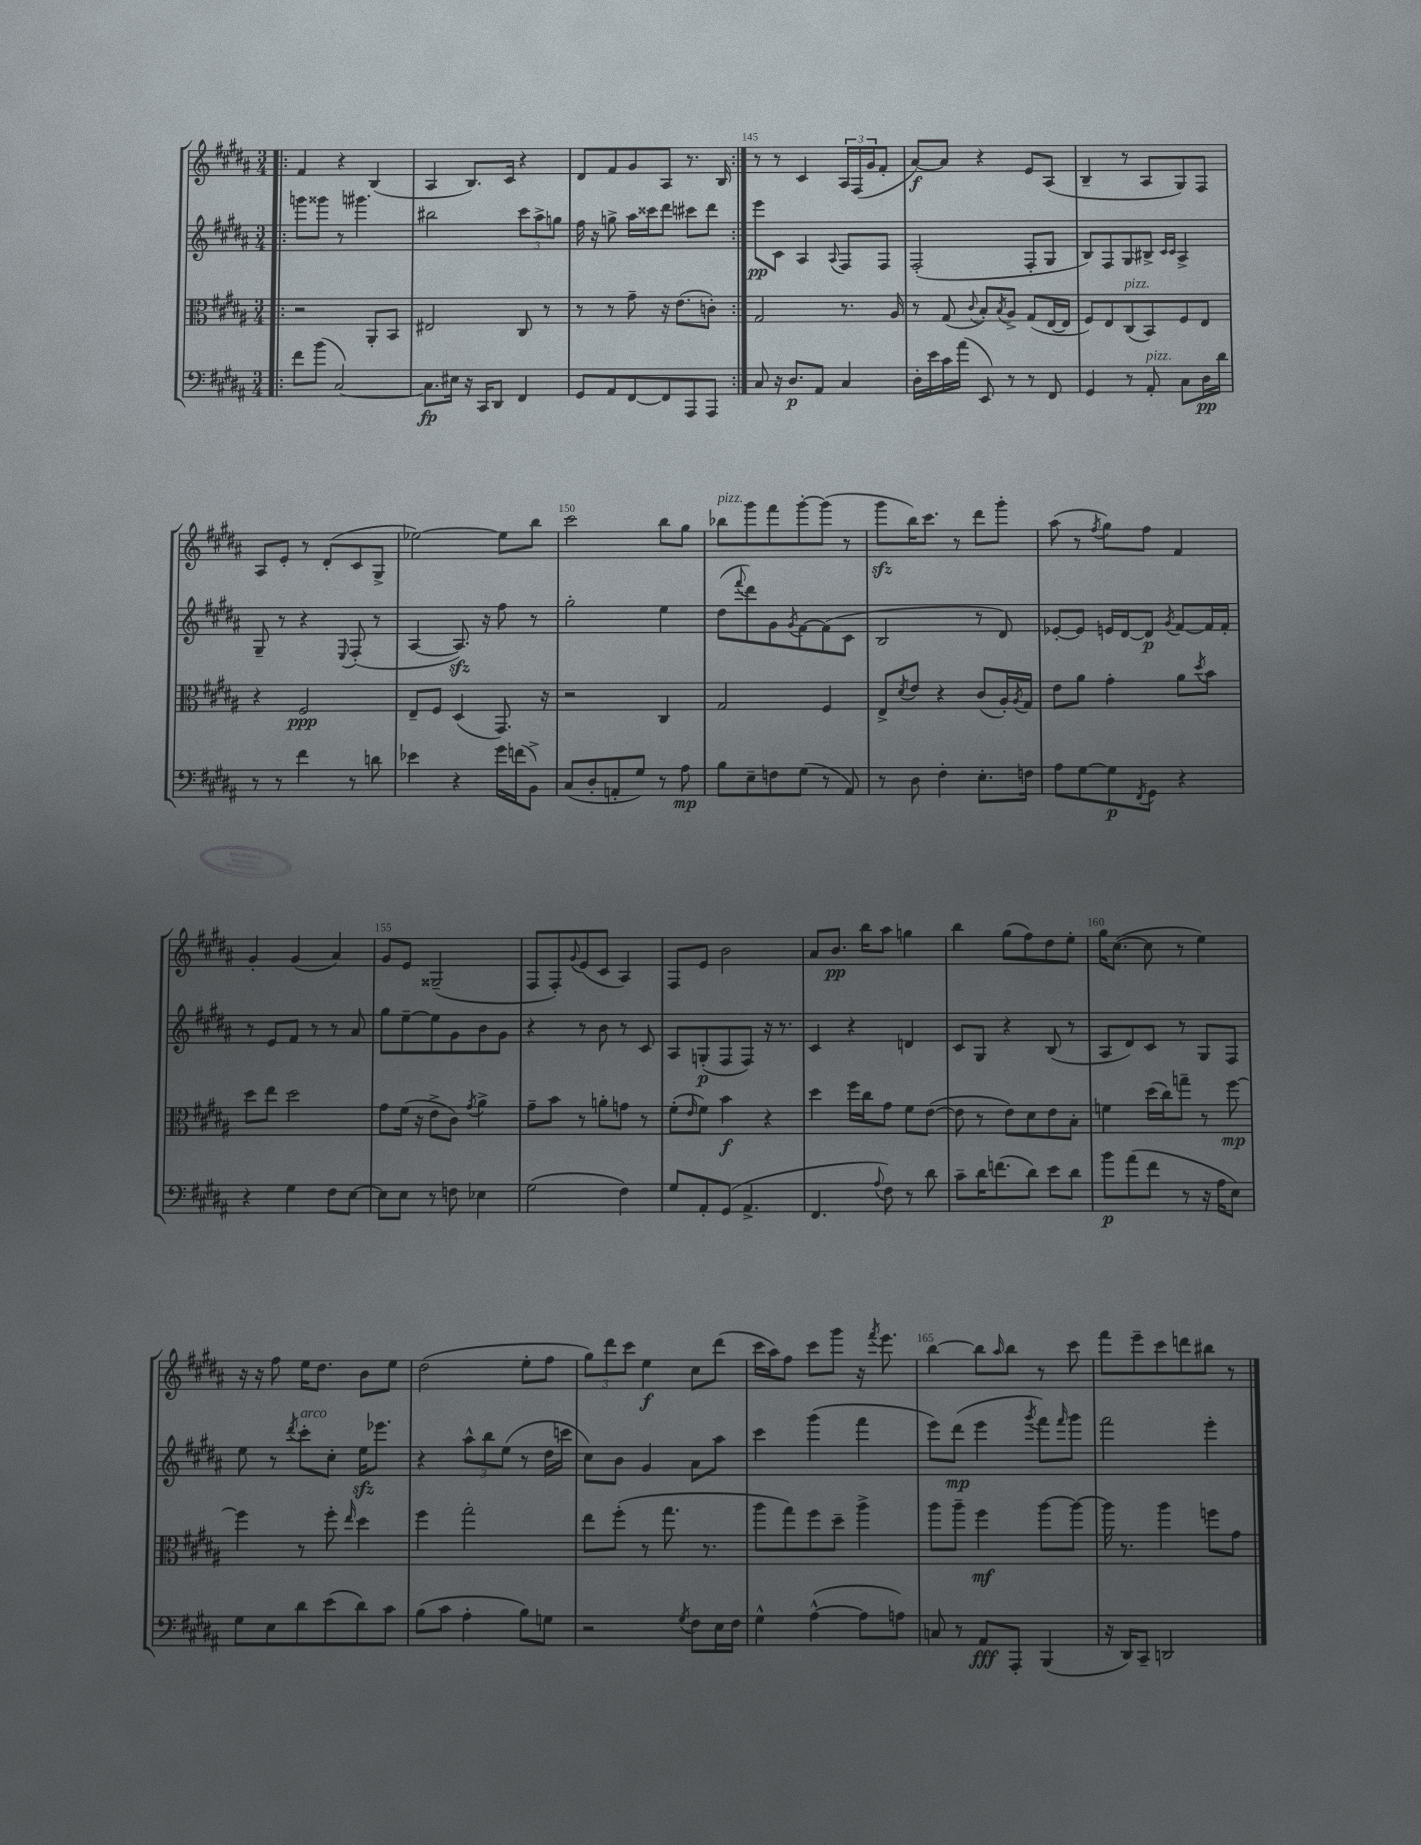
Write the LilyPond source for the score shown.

<<
\new StaffGroup <<
\new Staff = "s0" {
    \clef treble \key b \major \numericTimeSignature \time 3/4
    \repeat volta 2 { \bar ".|:" fis'4 r4 b4( |
    ais4 b8.) cis'16 r4 |
    dis'8 fis'8 gis'8 ais8 r8. b16 | }
    r8 r8 cis'4 \tuplet 3/2 { ais16 fis16( gis'16 } fis'8-. |
    ais'8~\f) ais'8 r4 e'8 ais8( |
    b4-- r8 ais8 gis8) fis8 |
    ais8 e'8-. r8 dis'8-.( cis'8 gis8-> |
    ees''2~) ees''8 b''8 |
    cis'''2 b''8 gis''8 |
    bes''8^\markup { \italic "pizz." } gis'''8 fis'''8 gis'''8~-. gis'''8( r8 |
    gis'''8\sfz b''16) cis'''8. r8 dis'''8 gis'''8-. |
    ais''8( r8 \acciaccatura { fis''8 } gis''8) fis''8 fis'4 |
    gis'4-. gis'4( ais'4) |
    gis'8 e'8 gisis2--( |
    fis8 fis8-.) \appoggiatura { gis'8 } e'8( cis'8 ais4) |
    fis8 e'8 b'2 |
    ais'8 b'8.\pp b''16 ais''8 g''4 |
    b''4 gis''8( fis''8) dis''8 e''8-. |
    gis''16 cis''8.~( cis''8 r8 e''4) |
    r16 r16 fis''8 e''16 dis''8. b'8 e''8 |
    dis''2( e''8-. fis''8 |
    \tuplet 3/2 { gis''8) dis'''8 cis'''8 } e''4\f cis''8 dis'''8( |
    cis'''16 ais''16) fis''8 cis'''8 gis'''8 r16 \acciaccatura { fis'''8 } e'''8. |
    b''4~ b''8 \grace { ais''16 } b''8 r8 cis'''8 |
    fis'''8 e'''8-- cis'''8 d'''8 bis''8 r8 \bar "|." |
}
\new Staff = "s1" {
    \clef treble \key b \major \numericTimeSignature \time 3/4
    \repeat volta 2 { \bar ".|:" g'''8 gisis'''8 r8 gis'''4. |
    bis''2 \tuplet 3/2 { cis'''8 ais''8-> g''8 } |
    fis''16 r16 g''8-> ais''16 cisis'''16 dis'''8 cis'''8 dis'''8 | }
    e'''8\pp cis'8 ais4 \appoggiatura { ais8 } fis8 fis8 |
    fis2-.( fis8-. gis8 |
    b8) fis8 gis8 bis8-> \grace { cis'16 cis'16 } ais4-> |
    gis8-- r8 r4 \appoggiatura { e8 } fis8-.( r8 |
    ais4~ ais8.\sfz) r16 fis''8 r8 |
    gis''2-. e''4 |
    dis''8( \appoggiatura { fis'''8 } dis'''8) gis'8 \acciaccatura { gis'8 } fis'8~ fis'8( cis'8 |
    b2 r8 dis'8) |
    ees'8~-. ees'8 e'16 dis'16~ dis'8\p \acciaccatura { gis'8 } fis'8~ fis'16 fis'16-. |
    r8 e'8 fis'8 r8 r8 ais'8 |
    gis''8 e''8~-- e''8 gis'8 b'8 gis'8 |
    r4 r8 b'8 r8 cis'8 |
    ais8 g8-.\p( fis8 fis8) r16 r8. |
    cis'4 r4 d'4 |
    cis'8 gis8 r4 b8( r8 |
    ais8 dis'8) cis'8 r8 gis8 fis8 |
    e''8 r8 \acciaccatura { dis'''8 } cis'''8-.^\markup { \italic "arco" } cis''8-. e''16\sfz ees'''8. |
    r4 \tuplet 3/2 { ais''8-^ b''8 e''8( } r8 dis''16 c'''16 |
    cis''8) b'8 gis'4 ais'8 ais''8 |
    cis'''4 gis'''4( fis'''4 |
    e'''8) dis'''8\mp( e'''4 \acciaccatura { gis'''8 } fis'''8) \grace { fis'''16 } gis'''8 |
    fis'''2 e'''4-. \bar "|." |
}
\new Staff = "s2" {
    \clef alto \key b \major \numericTimeSignature \time 3/4
    \repeat volta 2 { \bar ".|:" r2 ais,8-. b,8 |
    eis2 cis8 r8 |
    r8 r8 gis'8-- r16 e'8.( c'8-.) | }
    gis2 r8. ais16 |
    r8 gis8( \appoggiatura { cis'8 } b8-.) \acciaccatura { b8 } ais8-> gis8( e16~ e16 |
    fis8) e8 cis8^\markup { \italic "pizz." }( b,8) fis8 e8 |
    r4 fis2\ppp |
    e8-- fis8 dis4( gis,8.) r16 |
    r2 cis4 |
    gis2 fis4 |
    e8-> \acciaccatura { dis'8 } e'8 r4 cis'8( ais16-.) \acciaccatura { ais8 } gis16 |
    e'8 ais'8 gis'4-. ais'8 \acciaccatura { dis''8 } b'8 |
    dis''8 e''8 dis''2 |
    gis'8 fis'16( r16 e'8-> cis'8) \acciaccatura { gis'8 } ais'4-> |
    gis'8-- b'8 r8 a'8-. g'8 r8 |
    fis'8-.( \grace { e'16 } fis'8) b'4\f r4 |
    dis''4 fis''16 cis''16 gis'8 fis'8 e'8~( |
    e'8 r8 e'8) dis'8 e'8 b8-. |
    f'4 dis''16( cis''16) g''8-- r8 fis''8~\mp |
    fis''4 r8 fis''8-. \grace { e''16 } dis''4 |
    fis''4 gis''2-. |
    e''8 fis''8-.( r8 gis''8. r8. |
    ais''8 gis''8) fis''8 dis''8-- ais''4-> |
    ais''8 ais''8-- fis''4\mf ais''8~ ais''8~ |
    ais''16 r8. ais''4 f''8 gis'8 \bar "|." |
}
\new Staff = "s3" {
    \clef bass \key b \major \numericTimeSignature \time 3/4
    \repeat volta 2 { \bar ".|:" fis'8 b'8( cis2~) |
    cis8.\fp eis16 r16 cis,16 dis,8 fis,4 |
    gis,8 ais,8 fis,8~ fis,8 ais,,8 ais,,8 | }
    cis8 r16 dis8.\p ais,8 cis4 |
    dis16-. e'16 cis'16 ais'16( e,8) r8 r8 fis,8 |
    gis,4 r8 ais,8-.^\markup { \italic "pizz." } cis8 dis16\pp dis'16 |
    r8 r8 fis'4 r8 d'8 |
    ees'4 r4 gis'16 f'16( b,8->) |
    cis8( dis8-. a,8-. gis8) r8 ais8\mp |
    b8 e8-- f8 gis8( r8 ais,8) |
    r8 dis8 fis4-. e8.-. f16 |
    ais8 gis8~ gis8\p \acciaccatura { fis,8 } gis,8 r4 |
    r4 gis4 fis8 e8~ |
    e8 e8 r8 f8 ees4 |
    gis2( fis4) |
    gis8 ais,8-. gis,8( ais,4.-> |
    fis,4. \appoggiatura { ais8 } fis8) r8 dis'8 |
    cis'8-- dis'16 f'8.( dis'8) e'8 dis'8 |
    b'8\p ais'8( fis'8 r8 r16 ais16 e8) |
    gis8 e8 dis'8 e'8( dis'8) cis'8 |
    b8( cis'8 ais4-. b8) g8 |
    r2 \acciaccatura { gis8 } fis8 e16 fis16 |
    gis4-^ ais4~-^( ais8 a8) |
    c8 r8 ais,8\fff ais,,8-. b,,4( |
    r16 dis,16) cis,8-- d,2 \bar "|." |
}
>>
>>
\layout { \context { \Score currentBarNumber = #142 \override BarNumber.break-visibility = ##(#f #t #t) barNumberVisibility = #(every-nth-bar-number-visible 5) } }
